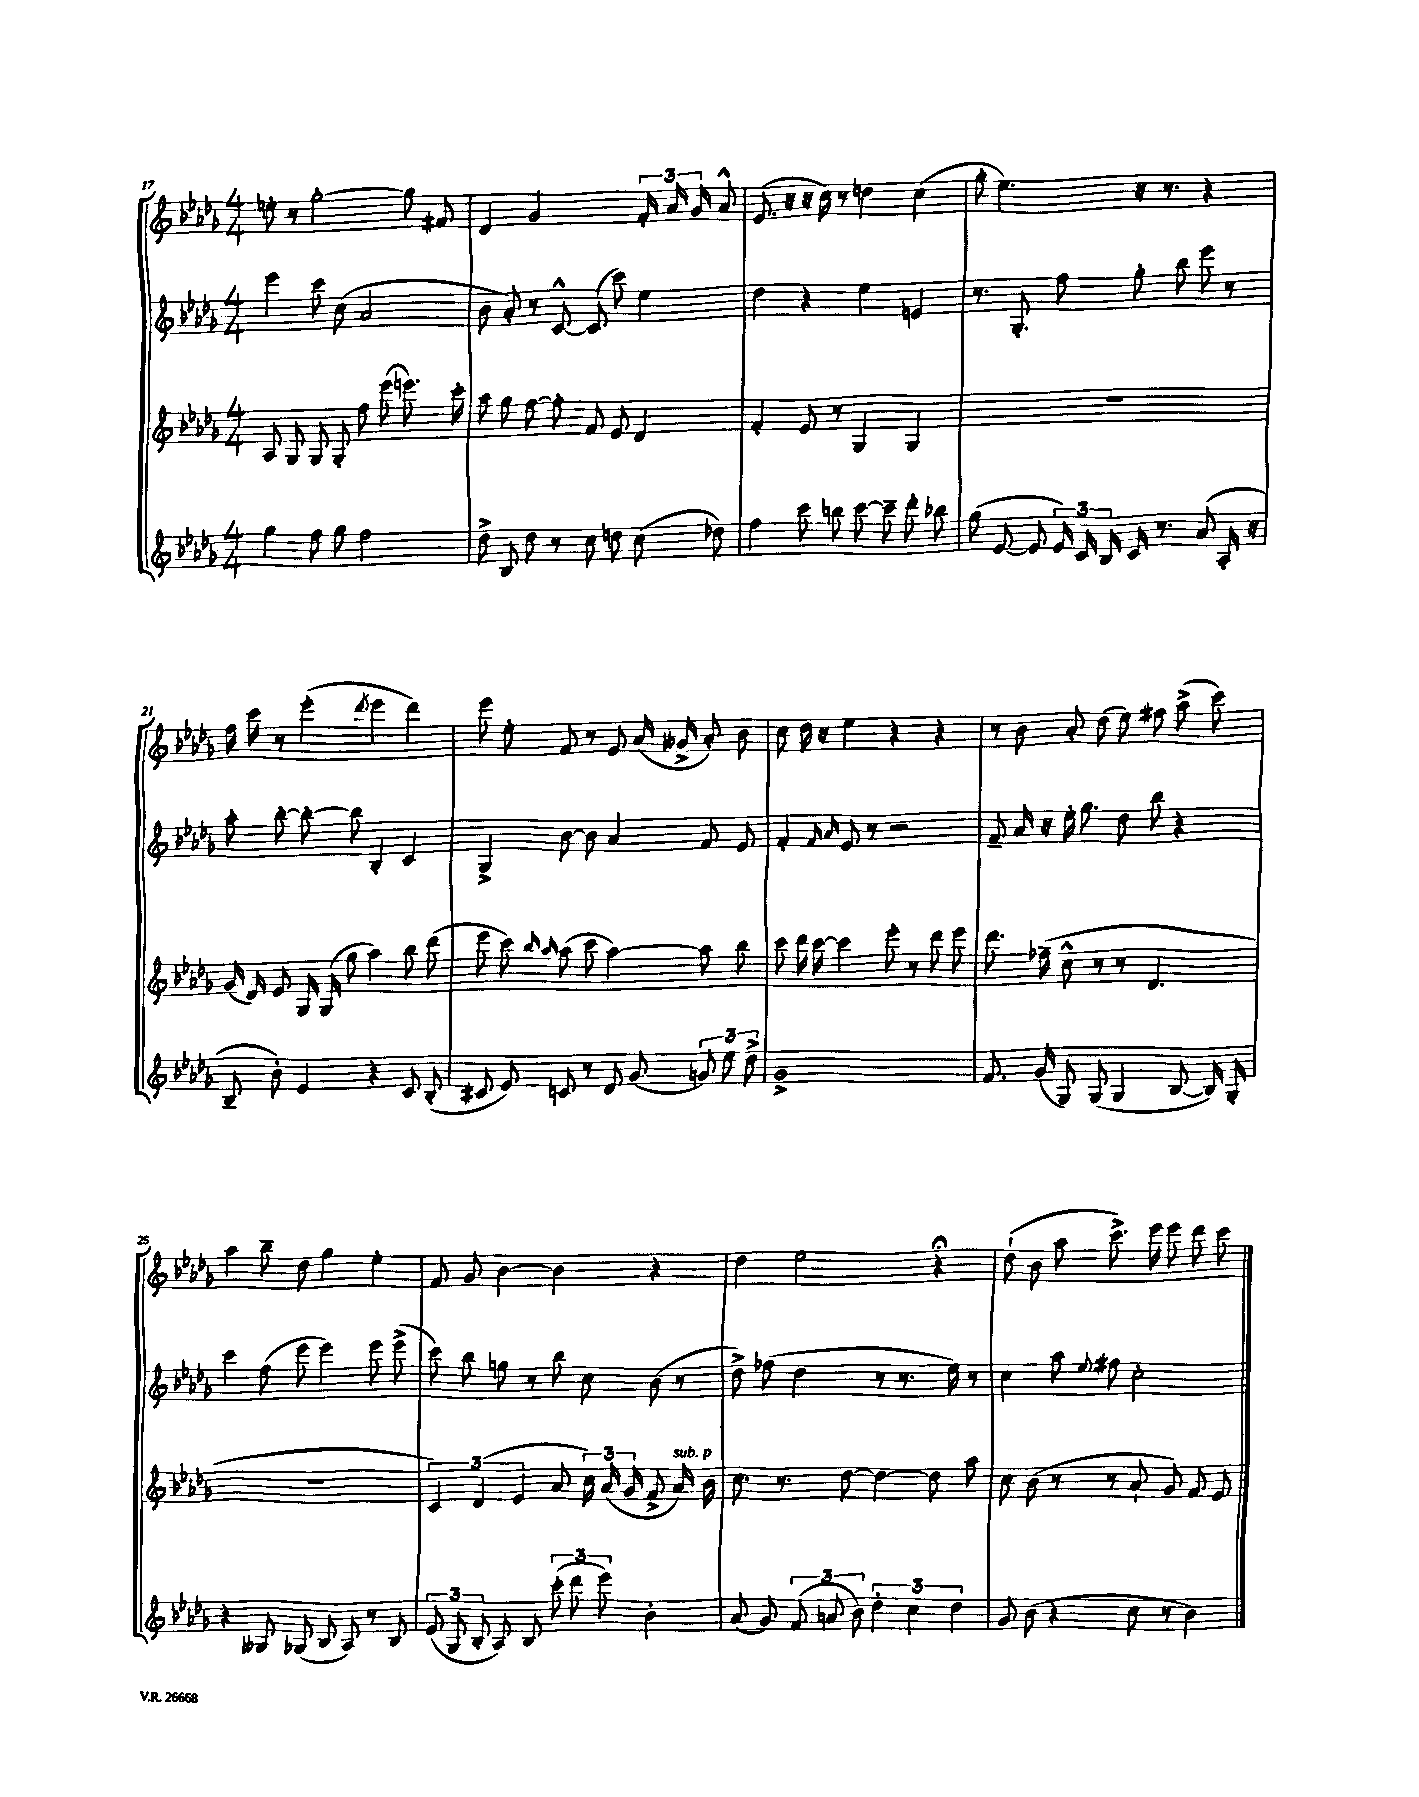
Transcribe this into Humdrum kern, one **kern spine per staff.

**kern	**kern	**kern	**kern
*staff4	*staff3	*staff2	*staff1
*clefG2	*clefG2	*clefG2	*clefG2
*k[b-e-a-d-g-]	*k[b-e-a-d-g-]	*k[b-e-a-d-g-]	*k[b-e-a-d-g-]
*M4/4	*M4/4	*M4/4	*M4/4
4gg-\	8A-/	4eee-\	8ee'\
.	8G-/	.	8r
8ff\	8G-/	8ccc\	[2gg-'\
8gg-\	8G-'/	(8cc\	.
2ff\	8ff\	2a-/	.
.	(8eee-\	.	.
.	8.eee\)	.	8gg-\]
.	.	.	8f#/
.	16ccc'\	.	.
=	=	=	=
8dd-^\	8aa-\	8b-\	4d-/
8B-/	8gg-\	8a-'/)	.
8dd-\	[8ff\	8r	2g-/
8r	8ff'\]	[8c^^/	.
8cc\	8f/	(8c/]	.
8dd\	8e-/	8ccc\)	.
(8cc\	4d-/	4ee-\	24f'/
.	.	.	24a-/
.	.	.	24g-/
8dd-\)	.	.	8a-^^/
=	=	=	=
4ff\	4f'/	4dd-\	(8.e-/
.	.	.	16r
8ccc\	8e-/	4r	16r
.	.	.	16cc\)
8bb\	8r	.	8r
[8ccc\	4G-/	4ee-\	4dd\
8ccc~\]	.	.	.
8ddd-'\	4G-/	4e/	(4cc\
8bb-\	.	.	.
=	=	=	=
(8gg-\	1r	8.r	8gg-'\
[8e-/	.	.	4.ee-\)
.	.	8.G-'/	.
8e-/]	.	.	.
24e-/)	.	8ff\	.
24c/	.	.	.
24B-/	.	.	.
16c/	.	8gg-'\	16r
8.r	.	.	8.r
.	.	8bb-\	.
(8a-/	.	8eee-\	4r
16A-'/	.	8r	.
16r	.	.	.
=	=	=	=
8B-~/	(16g-/	8aa-'\	16ff\
.	16d-/)	.	16ccc\
8b-'\)	8e-/	[8bb-'\	8r
4e-/	16G-/	8bb-'\_	(4eee-'\
.	(16G-/	.	.
.	8gg-\	8bb-\]	.
.	.	.	8qddd-/
4r	4aa-\)	4B-'/	4eee-\
8c/	8bb-\	4c/	4ddd-\)
(8B-'/	(8ddd-\	.	.
=	=	=	=
8c#/	8eee-\	4G-^/	8eee-\
8e-/)	8ccc\)	.	8ee-'\
.	16qqbb-/	.	.
.	16qqaa-/	.	.
8c/	(8aa-\	[8b-\	8f/
8r	8ccc\	8b-\]	8r
8d-/	[4aa-\)	4a-/	8e-/
(8g-/	.	.	(16a-/
.	.	.	16g--^/
12g/)	8aa-\]	8f/	8a-'/)
12ee-\	.	.	.
.	8bb-\	8e-/	8b-\
12dd-^\	.	.	.
=	=	=	=
1g-^	8ccc\	4f'/	8cc\
.	16ddd-\	.	16dd-\
.	[16ccc\	.	16r
.	.	16qqf/	.
.	.	16qqa-/	.
.	4ccc\]	8e-/	4ee-\
.	.	8r	.
.	8eee-'\	2r	4r
.	8r	.	.
.	8ddd-\	.	4r
.	8eee-\	.	.
=	=	=	=
8.f/	8.ddd-\	8f~/	8r
.	.	16a-/	8b-\
(16g-/	(16ff-~\	16r	.
8G-/)	8cc^^\	16ee-'\	8a-'/
.	.	8.gg-\	.
(8G-/	8r	.	(8dd-\
4G-/	8r	8dd-\	8ee-\)
.	4.d-/	8bb-\	8ff#\
[8B-/	.	4r	(8aa-^\
16B-/])	.	.	8ccc\)
16G-'/	.	.	.
=	=	=	=
4r	1r	4ccc\	4aa-\
8G--/	.	(8ff\	8bb-~\
(8G-/	.	8eee-\	8dd-\
8B-/	.	4eee-\)	4gg-\
8A-/)	.	.	.
8r	.	8eee-\	4ee-'\
8B-/	.	(8eee-^\	.
=	=	=	=
(12e-/	6c/)	8ccc\)	8f/
12G-/	.	.	.
.	.	8bb-\	8g-/
12B-'/	(6d-/	.	.
8A-/)	.	8gg\	[4b-\
.	6e-/	.	.
8B-/	.	8r	.
(12ccc'\	8a-/	8bb-\	4b-\]
12ddd-\	.	.	.
.	24cc\)	8cc\	.
12eee-\)	(24a-/	.	.
.	24g-/	.	.
4b-'\	8f^/	(8b-\	4r
.	16a-/)	8r	.
.	16b-\	.	.
=	=	=	=
(8a-/	8.cc\	8dd-^\)	4dd-\
8g-/)	.	(8ff-\	.
.	8.r	.	.
(12f/	.	4dd-\	2ee-\
12a/	.	.	.
.	[8dd-\	.	.
12b-\)	.	.	.
6dd-'\	4dd-\_	8r	.
.	.	8.r	.
6cc\	.	.	.
.	8dd-\]	.	4r;
.	.	16ee-\)	.
6dd-\	.	.	.
.	8aa-\	8r	.
=	=	=	=
8g-/	8cc\	4cc\	(8dd-`\
(8b-\	(8b-\	.	8b-\
4r	8r	8aa-\	8aa-\
.	.	8qqee-/	.
.	8r	8ff#\	8.ccc^\)
8cc\	8a-`/	2cc'\	.
.	.	.	16eee-\
8r	8g-/)	.	8eee-\
4b-\)	8f/	.	8ddd-\
.	8e-/	.	8ccc\
==	==	==	==
*-	*-	*-	*-
